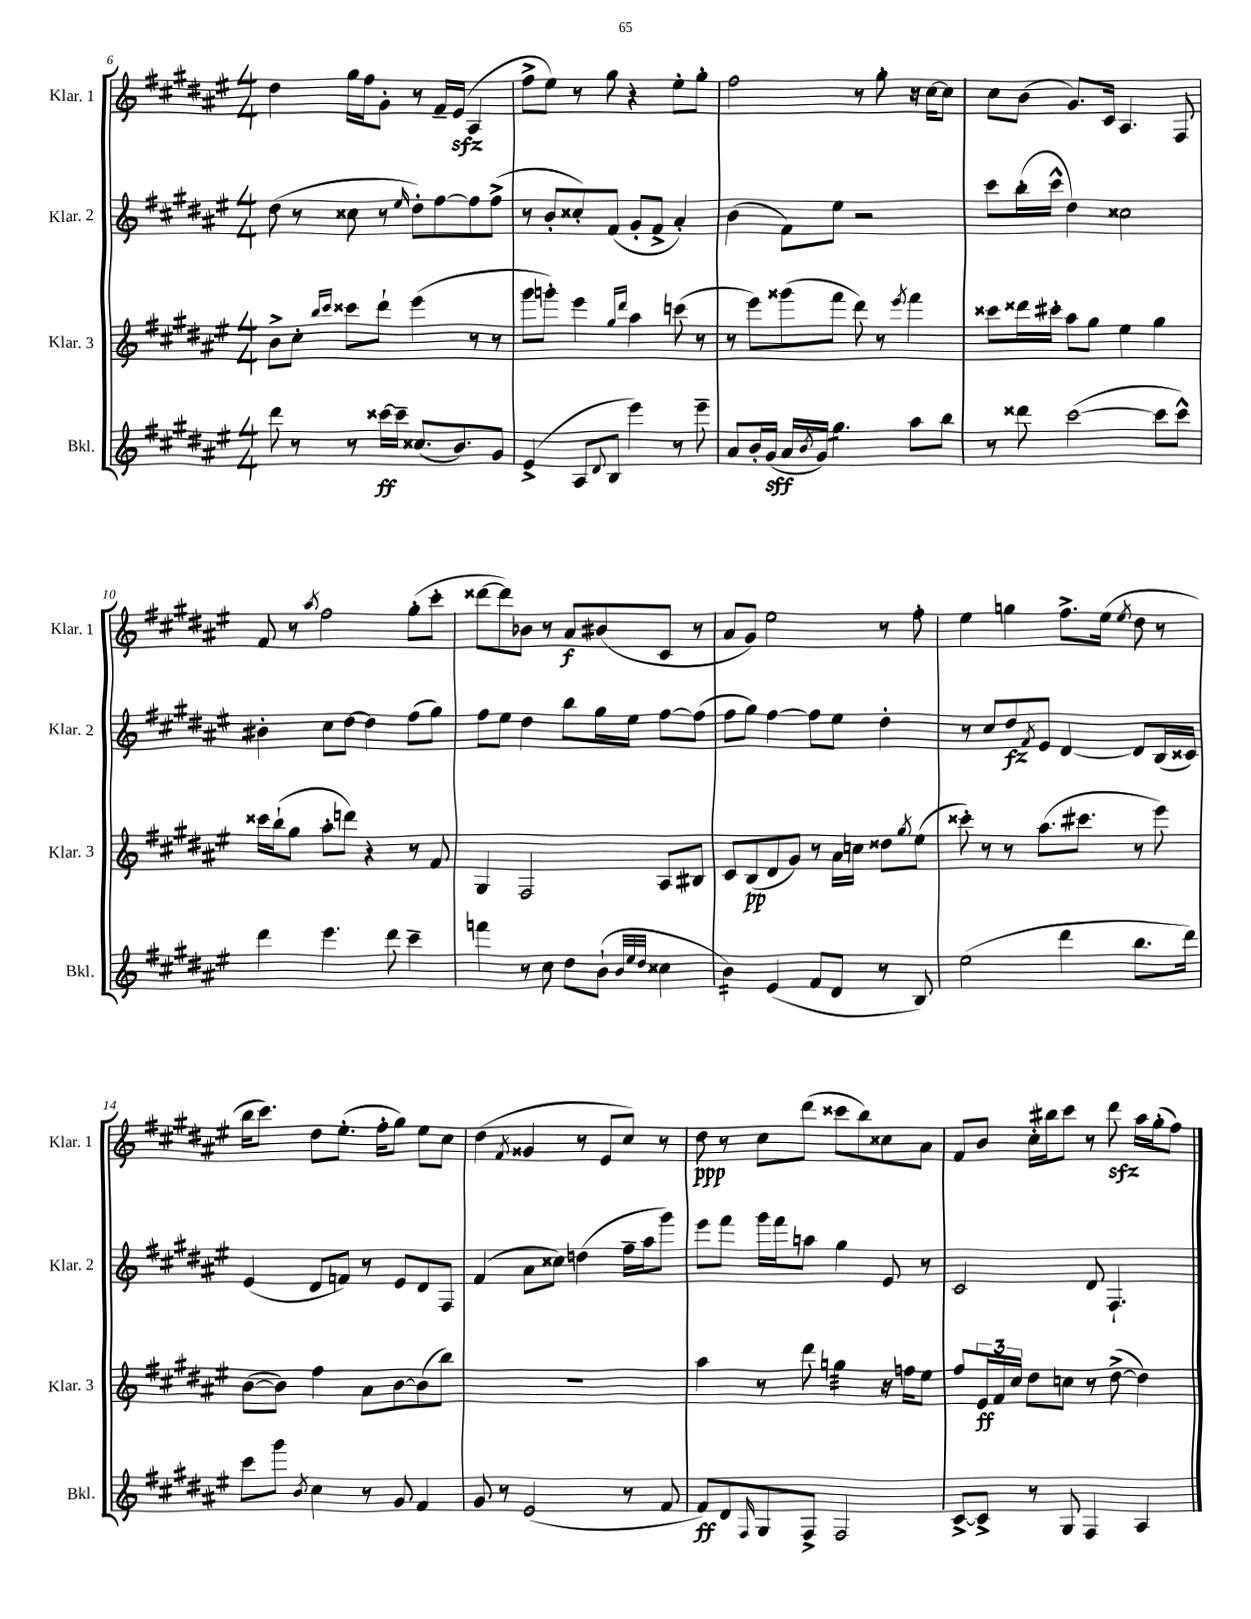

**kern	**kern	**kern	**kern
*staff4	*staff3	*staff2	*staff1
*clefG2	*clefG2	*clefG2	*clefG2
*k[f#c#g#d#a#e#]	*k[f#c#g#d#a#e#]	*k[f#c#g#d#a#e#]	*k[f#c#g#d#a#e#]
*M4/4	*M4/4	*M4/4	*M4/4
8ddd#\	8b^\L	(8dd#\	4dd#\
8r	8cc#'\J	8r	.
.	16qqbb/LL	.	.
.	16qqccc#/JJ	.	.
8r	8ccc##\L	8cc##\	16gg#\LL
.	.	.	16ff#\J
[16ccc##\LL	8ddd#`\J	8r	8g#'\J
16ccc##~\]JJ	.	.	.
.	.	16qqee#/	.
(8.cc##/L	(4eee#\	8dd#'\L)	8r
.	.	[8ff#\	16f#~/LL
8.b/)	.	.	(16e#/JJ
.	8r	8ff#\]	4A#/
8g#/J	8r	(8ff#^\J	.
=	=	=	=
(4e#^/	8ggg#\L	8r	8ff#^\L
.	8ggg'\J)	8b'/L	8ee#\J)
8A#/L	4eee#\	8cc##'/)	8r
8qqd#/	.	.	.
8B/J	.	(8f#/J	8gg#\
.	16qqgg#/LL	.	.
.	16qqddd#/JJ	.	.
4eee#\)	4aa#\	8g#'/L	4r
.	.	8f#^/J	.
8r	(8ccc\	4a#'/)	8ee#'\L
8eee#~\	8r	.	8gg#'\J
=	=	=	=
8a#/L	8r	(4b\	2ff#\
16b'/L	8eee#\L)	.	.
(16g#/JJ	.	.	.
16a#/LL	(8ggg##\	8f#\L)	.
8qb/	.	.	.
16g#/JJ)	.	.	.
4.gg#\	8fff#\J	8ee#\J	.
.	8ddd#\)	2r	8r
.	8r	.	8gg#'\
.	8qeee#/	.	.
8aa#\L	4fff#\	.	16r
.	.	.	[16cc#\LK
8bb\J	.	.	8cc#\]J
=	=	=	=
8r	8ccc##\L	8ccc#\L	8cc#\L
8ddd##\	16ddd##\L	(16bb'\L	(8b\J
.	16ccc#'\JJ	16ccc#^^\JJ	.
([2ccc#\	8aa#\L	4dd#\)	8.g#/L)
.	8gg#\J	.	.
.	.	.	16c#/Jk
.	4ee#\	2cc##\	4.A#/
8ccc#\]L	4gg#\	.	.
8ccc#^^\J)	.	.	8F#/
=	=	=	=
4ddd#\	16ccc##\LL	4b#'\	8f#/
.	(16bb`\J	.	.
.	8gg#\J	.	8r
.	.	.	8qaa#/
4.eee#\	8aa#'\L	8cc#\L	2ff#\
.	8ddd\J)	[8dd#\J	.
.	4r	4dd#\]	.
8ddd#\	.	.	.
4ccc#~\	8r	(8ff#\L	(8gg#'\L
.	8f#/	8gg#\J)	8ccc#'\J
=	=	=	=
4fff\	4G#/	8ff#\L	[8ddd##\L
.	.	8ee#\J	8ddd##\])
8r	2F#/	4dd#\	8b-\J
8cc#\	.	.	8r
8dd#\L	.	8bb\L	8a#/L
(8b`\J	.	16gg#\L	(8b#/
.	.	16ee#\JJ	.
32qqb/LLL	.	.	.
32qqee#/	.	.	.
32qqdd#/JJJ	.	.	.
4cc##\	8A#/L	[8ff#\L	8c#/J
.	8B#/J	(8ff#\]J	8r
=	=	=	=
4b\)	8c#/L	8ff#\L	8a#/L
.	(8B/	8gg#\J)	8g#/J)
(4e#/	8d#/	[4ff#\	2ee#\
.	8g#/J)	.	.
8f#/L	8r	8ff#\]L	.
8d#/J	16a#\LL	8ee#\J	.
.	16cc\JJ	.	.
8r	8dd##\L	4dd#'\	8r
.	8qgg#/	.	.
8B/)	(8ee#\J	.	8ff#'\
=	=	=	=
(2ee#\	8ccc##'\)	8r	4ee#\
.	8r	8cc#/L	.
.	8r	8dd#/	4gg\
.	.	8qf#/	.
.	(8.aa#\L	8e#/J	.
4ddd#\	.	[4d#/	8.ff#^\L
.	8.ccc#\J	.	.
.	.	.	(16ee#\Jk
.	.	.	8qee#/
8.bb\L	8r	8d#/]L	8dd#\
.	8eee#\)	(16B/L	8r
16ddd#\Jk)	.	16c##/JJ)	.
=	=	=	=
8ccc#\L	([8b\L	(4e#/	16bb\LK
.	.	.	8.ccc#\J)
8ggg#\J	8b\]J)	.	.
8qb/	.	.	.
4cc#\	4ff#\	8d#/L	8dd#\L
.	.	8f/J)	(8.ee#'\J
8r	8a#\L	8r	.
.	.	.	16ff#'\LK
8g#/	[8b\	8e#/L	8gg#\J)
4f#/	(8b\]	8d#/	8ee#\L
.	8bb\J)	8F#/J	8cc#\J
=	=	=	=
8g#/	1r	(4f#/	(4dd#\
8r	.	.	.
.	.	.	8qf#/
(2e#/	.	8a#\L	4g##/
.	.	8cc##\J)	.
.	.	(4dd\	8r
.	.	.	8e#/L
8r	.	16ff#~\LL	8cc#/J)
.	.	16aa#\J	.
8f#/	.	8ggg#\J)	8r
=	=	=	=
8f#/L)	4aa#\	8eee#\L	8dd#\
8d#/	.	8fff#\J	8r
16qqF#/	.	.	.
8G#/	8r	16ggg#\LL	8cc#\L
.	.	16fff#\J	.
8F#^/J	8ddd#\	8aa\J	(8ddd#\J
2F#/	4gg\	4gg#\	8ccc##\L
.	.	.	8bb\)
.	16r	8e#/	8cc##\
.	16ff\LK	.	.
.	8ee#\J	8r	8a#\J
=	=	=	=
[8c#^/L	8ff#/L	2c#/	8f#/L
8c#^/]J	24e#/L	.	8b/J
.	24f#/	.	.
.	24cc#/JJ	.	.
8r	8dd#\L	.	16cc#'\LL
.	.	.	16bb#\J
8G#/	8cc\J	.	8ccc#\J
4F#/	8r	8d#/	8r
.	([8dd#^\	4.F#`/	8ddd#\
4A#/	4dd#\])	.	16aa#\LL
.	.	.	(16gg#'\J
.	.	.	8ff#\J)
==	==	==	==
*-	*-	*-	*-
